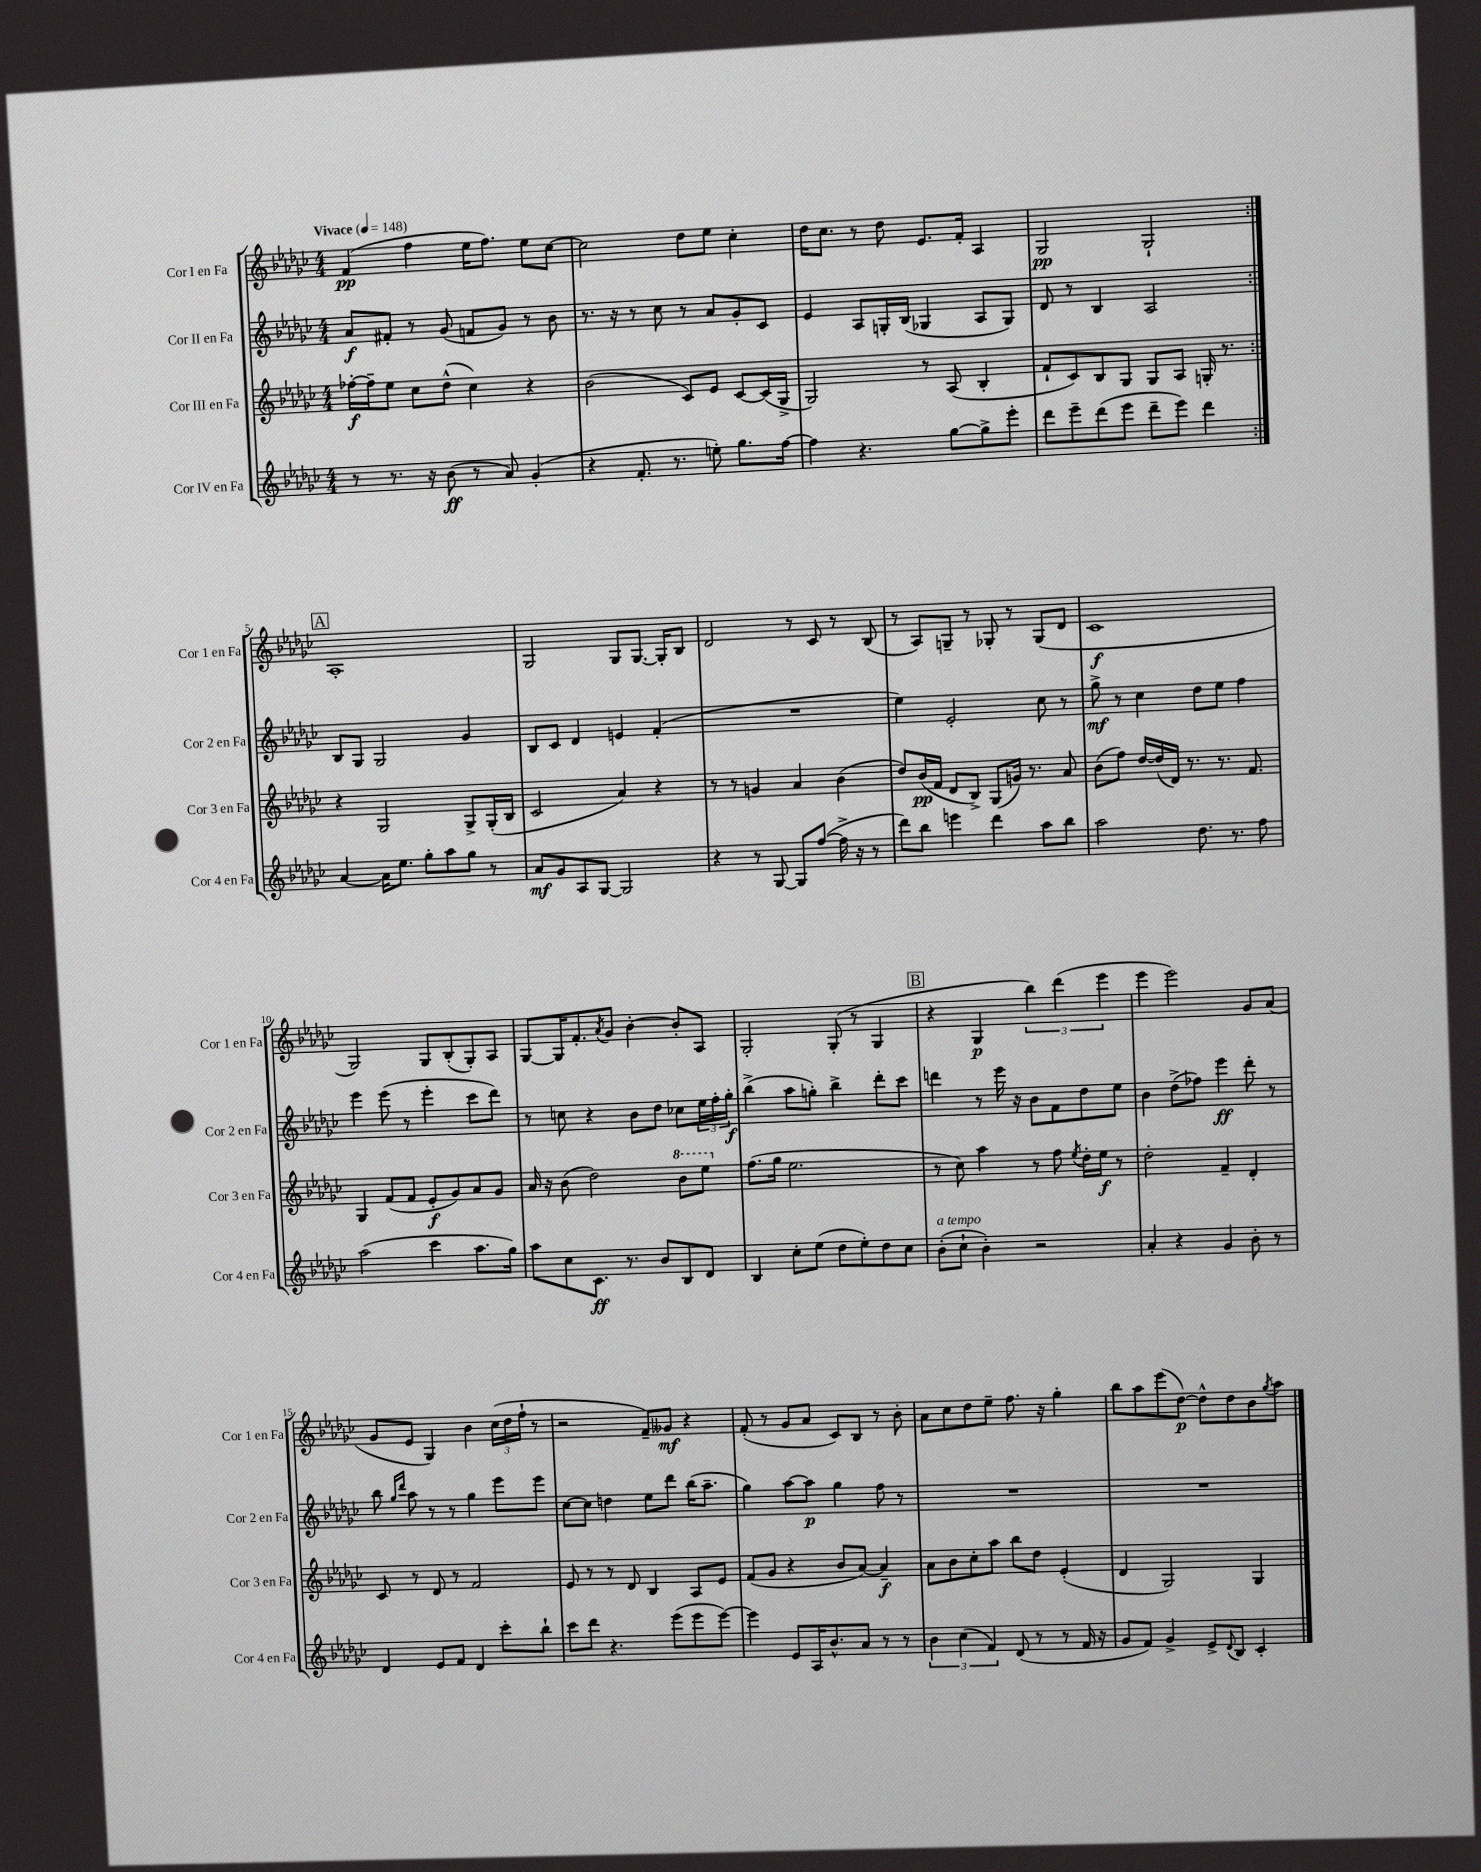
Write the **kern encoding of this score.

**kern	**dynam	**kern	**dynam	**kern	**dynam	**kern	**dynam
*part4	*part4	*part3	*part3	*part2	*part2	*part1	*part1
*staff4	*staff4	*staff3	*staff3	*staff2	*staff2	*staff1	*staff1
*I"Cor IV en Fa	*	*I"Cor III en Fa	*	*I"Cor II en Fa	*	*I"Cor I en Fa	*
*I'Cor 4 en Fa	*	*I'Cor 3 en Fa	*	*I'Cor 2 en Fa	*	*I'Cor 1 en Fa	*
*clefG2	*	*clefG2	*	*clefG2	*	*clefG2	*
*k[b-e-a-d-g-c-]	*	*k[b-e-a-d-g-c-]	*	*k[b-e-a-d-g-c-]	*	*k[b-e-a-d-g-c-]	*
*M4/4	*	*M4/4	*	*M4/4	*	*M4/4	*
*MM148	*	*MM148	*	*MM148	*	*MM148	*
=1	=1	=1	=1	=1	=1	=1	=1
!	!	!	!	!	!	!LO:TX:a:B:t=Vivace	!
8r	.	[16ff-X'\LL	f	8a-/L	f	(4f/	pp
.	.	16ff-~\J]	.	.	.	.	.
8.r	.	8ee-\J	.	8f#X'/J	.	.	.
.	.	8cc-\L	.	8r	.	4ff\	.
16r	.	.	.	.	.	.	.
(8b-\	ff	(8dd-^^\J	.	(8g-/	.	.	.
8r	.	4cc-\)	.	8fn/L	.	16ee-\KL	.
.	.	.	.	.	.	8.ff\J)	.
8a-/)	.	.	.	8g-/J)	.	.	.
(4g-'/	.	4r	.	8r	.	8ee-\L	.
.	.	.	.	8b-\	.	[8cc-\J	.
=2	=2	=2	=2	=2	=2	=2	=2
4r	.	(2b-\	.	8.r	.	2cc-\]	.
.	.	.	.	16r	.	.	.
8.f'/	.	.	.	8r	.	.	.
.	.	.	.	8cc-\	.	.	.
8.r	.	.	.	.	.	.	.
.	.	8c-/L)	.	8r	.	8dd-\L	.
8een'\)	.	8e-/J	.	8a-/L	.	8ee-\J	.
8.gg-\L	.	[8c-/L	.	8g-'/	.	4cc-'\	.
.	.	(16c-/L]	.	8c-/J	.	.	.
[16ff\Jk	.	16G-^/JJ	.	.	.	.	.
=3	=3	=3	=3	=3	=3	=3	=3
4ff\]	.	2G-/)	.	4e-/	.	16dd-\KL	.
.	.	.	.	.	.	8.cc-\J	.
4.r	.	.	.	8A-/L	.	8r	.
.	.	.	.	16Gn'/L	.	8dd-\	.
.	.	.	.	(16B-/JJ	.	.	.
.	.	8r	.	4G-X/	.	8.e-/L	.
[8gg-\L	.	(8A-/	.	.	.	.	.
.	.	.	.	.	.	16f'/Jk	.
8gg-^\]	.	4B-'/	.	8A-/L	.	4A-/	.
8eee-'\J	.	.	.	8G-/J)	.	.	.
=4	=4	=4	=4	=4	=4	=4	=4
8ddd-\L	.	8f`/L	.	8d-/	.	2G-/	pp
8eee-~\	.	8c-/)	.	8r	.	.	.
(8ddd-\	.	8B-/	.	4B-/	.	.	.
8eee-\J	.	8G-/J	.	.	.	.	.
8ddd-~\L	.	8G-/L	.	2A-/	.	2G-`/	.
8eee-\J)	.	8A-/J	.	.	.	.	.
4ddd-\	.	16Gn'/	.	.	.	.	.
.	.	8.r	.	.	.	.	.
!!LO:LB:g=z
!!LO:REH:place=s1:t=A
=5:|!	=5:|!	=5:|!	=5:|!	=5:|!	=5:|!	=5:|!	=5:|!
[4a-/	.	4r	.	8B-/L	.	1A-'	.
.	.	.	.	8G-/J	.	.	.
16a-\KL]	.	2G-/	.	2G-/	.	.	.
8.ee-\J	.	.	.	.	.	.	.
8gg-'\L	.	.	.	.	.	.	.
8aa-\	.	.	.	.	.	.	.
8gg-\J	.	8G-^/L	.	4g-/	.	.	.
8r	.	(16G-'/L	.	.	.	.	.
.	.	16B-/JJ	.	.	.	.	.
=6	=6	=6	=6	=6	=6	=6	=6
8a-/L	mf	2c-/	.	8B-/L	.	2G-/	.
8g-/	.	.	.	8c-/J	.	.	.
8A-/	.	.	.	4d-/	.	.	.
[8G-/J	.	.	.	.	.	.	.
2G-/]	.	4a-/)	.	4en/	.	8G-/L	.
.	.	.	.	.	.	[8.G-/J	.
.	.	4r	.	(4f'/	.	.	.
.	.	.	.	.	.	16G-'/KL]	.
.	.	.	.	.	.	8B-/J	.
=7	=7	=7	=7	=7	=7	=7	=7
4r	.	8r	.	1r	.	2d-/	.
.	.	8r	.	.	.	.	.
8r	.	4gn/	.	.	.	.	.
[8G-/	.	.	.	.	.	.	.
8G-/L]	.	4a-/	.	.	.	8r	.
([8ff/J	.	.	.	.	.	8c-/	.
16ff^\]	.	(4b-\	.	.	.	8r	.
16r	.	.	.	.	.	.	.
8r	.	.	.	.	.	(8B-/	.
=8	=8	=8	=8	=8	=8	=8	=8
8ddd-\L)	.	8dd-/L)	.	4ee-\)	.	8r	.
8bb-\J	.	(16b-/L	pp	.	.	8A-/L)	.
.	.	16f/JJ	.	.	.	.	.
4eeen\	.	8d-/L	.	2e-'/	.	8Gn~/J	.
.	.	8B-^/J)	.	.	.	8r	.
4ddd-\	.	(8G-/L	.	.	.	8G-X'/	.
.	.	16gn/Jk)	.	.	.	8r	.
.	.	8.r	.	.	.	.	.
8aa-\L	.	.	.	8cc-\	.	(8G-/L	.
8bb-\J	.	8a-/	.	8r	.	8d-/J	.
=9	=9	=9	=9	=9	=9	=9	=9
2aa-\	.	(8b-\L	.	8gg-^\	mf	1c-	f
.	.	8ff\J)	.	8r	.	.	.
.	.	[16dd-/LL	.	4cc-\	.	.	.
.	.	(16dd-/]	.	.	.	.	.
.	.	16d-/JJ)	.	.	.	.	.
.	.	8.r	.	.	.	.	.
8.dd-\	.	.	.	8dd-\L	.	.	.
.	.	8.r	.	8ee-\J	.	.	.
8.r	.	.	.	.	.	.	.
.	.	.	.	4ff\	.	.	.
.	.	8.f/	.	.	.	.	.
8ff\	.	.	.	.	.	.	.
!!LO:LB:g=z
=10	=10	=10	=10	=10	=10	=10	=10
(2aa-\	.	4G-/	.	4eee-\	.	2G-/)	.
.	.	(8f/L	.	(8eee-\	.	.	.
.	.	8f/J	.	8r	.	.	.
4ccc-\	.	8e-'/L	f	4eee-'\	.	8G-/L	.
.	.	8g-/)	.	.	.	(8B-'/	.
8.aa-\L	.	8a-/	.	8ccc-\L	.	8G-'/)	.
.	.	8g-/J	.	8ddd-\J)	.	8A-/J	.
16gg-\Jk)	.	.	.	.	.	.	.
=11	=11	=11	=11	=11	=11	=11	=11
8aa-\L	.	16a-/	.	8r	.	[8G-/L	.
.	.	16r	.	.	.	.	.
8cc-\	.	(8b-\	.	8ccn\	.	16G-/K]	.
.	.	.	.	.	.	8.f'/	.
8.c-\J	ff	2dd-\)	.	4r	.	.	.
.	.	.	.	.	.	8qa-/	.
.	.	.	.	.	.	8g-/J	.
8.r	.	.	.	.	.	.	.
.	.	.	.	8b-\L	.	[4b-'\	.
8b-/L	.	.	.	8dd-\J	.	.	.
*	*	*8va	*	*	*	*	*
8B-/	.	8bb-\L	.	8cc-X\L	.	8b-'/L]	.
8d-/J	.	8eee-\J	.	24ee-\L	.	8A-/J	.
.	.	.	.	24ff'\	.	.	.
.	.	.	.	24gg-'\JJ	f	.	.
=12	=12	=12	=12	=12	=12	=12	=12
*	*	*X8va	*	*	*	*	*
4B-/	.	(8.ff\L	.	(4bb-^\	.	2G-'/	.
.	.	16gg-\Jk	.	.	.	.	.
8cc-'\L	.	2.ee-\	.	8aa-\L	.	.	.
(8ee-\J	.	.	.	8ggn'\J)	.	.	.
8dd-\L	.	.	.	4bb-^\	.	(8G-'/	.
8ee-'\)	.	.	.	.	.	8r	.
8dd-\	.	.	.	8ddd-'\L	.	4G-/	.
8cc-\J	.	.	.	8ccc-\J	.	.	.
!!LO:REH:place=s1:t=B
=13	=13	=13	=13	=13	=13	=13	=13
!LO:TX:a:i:t=a tempo	!	!	!	!	!	!	!
(8b-'\L	.	8r	.	4dddn\	.	4r	.
8cc-`\J	.	8cc-\)	.	.	.	.	.
4b-'\)	.	4aa-\	.	8r	.	4G-/	p
.	.	.	.	16eee-\	.	.	.
.	.	.	.	16r	.	.	.
2r	.	8r	.	8b-\L	.	6bb-\)	.
.	.	8ff\	.	8f\	.	.	.
.	.	.	.	.	.	(6ddd-\	.
.	.	8qee-/	.	.	.	.	.
.	.	16dd-'\LL	.	8dd-\	.	.	.
.	.	16ee-\JJ	f	.	.	.	.
.	.	.	.	.	.	6eee-\	.
.	.	8r	.	8ee-\J	.	.	.
=14	=14	=14	=14	=14	=14	=14	=14
4a-'/	.	2dd-'\	.	4b-\	.	4eee-\	.
4r	.	.	.	(8dd-^\L	.	2eee-\)	.
.	.	.	.	8ff-X\J)	.	.	.
4g-/	.	4f~/	.	4eee-\	ff	.	.
8b-'\	.	4d-'/	.	8ddd-'\	.	8g-/L	.
8r	.	.	.	8r	.	(8a-/J	.
!!LO:LB:g=z
=15	=15	=15	=15	=15	=15	=15	=15
4d-/	.	8c-/	.	8bb-\	.	8g-/L	.
.	.	.	.	16qqgg-/LL	.	.	.
.	.	.	.	16qqddd-/JJ	.	.	.
.	.	8r	.	8aa-\	.	8e-/J	.
8e-/L	.	8d-/	.	8r	.	4G-/)	.
8f/J	.	8r	.	8r	.	.	.
4d-/	.	2f/	.	4gg-\	.	4b-\	.
8ccc-'\L	.	.	.	8eee-\L	.	(24cc-\LL	.
.	.	.	.	.	.	24dd-\	.
.	.	.	.	.	.	24ff`\JJ	.
8bb-`\J	.	.	.	8eee-\J	.	8r	.
=16	=16	=16	=16	=16	=16	=16	=16
8ccc-\L	.	8e-/	.	[8cc-\L	.	2r	.
8ddd-\J	.	8r	.	8cc-\J]	.	.	.
4.r	.	8r	.	4ddn\	.	.	.
.	.	8d-/	.	.	.	.	.
.	.	4B-/	.	8ee-\L	.	8f~/L)	.
(8eee-\L	.	.	.	8ddd-\J	.	8g--X/J	mf
8eee-\	.	8A-/L	.	(16bb-\KL	.	4r	.
.	.	.	.	8.aa-~\J	.	.	.
[8eee-\J)	.	8e-/J	.	.	.	.	.
=17	=17	=17	=17	=17	=17	=17	=17
4eee-\]	.	(8f/L	.	4gg-\)	.	(8f'/	.
.	.	8g-/J	.	.	.	8r	.
8e-/L	.	4r	.	[8aa-\L	.	8g-/L	.
16A-/K	.	.	.	8aa-\J]	p	8a-/J	.
8.b-^^/	.	.	.	.	.	.	.
.	.	8b-/L	.	4gg-\	.	8c-/L)	.
8a-/J	.	[8a-/J)	.	.	.	8B-/J	.
8r	.	4a-~/]	f	8ff\	.	8r	.
8r	.	.	.	8r	.	8b-'\	.
=18	=18	=18	=18	=18	=18	=18	=18
6b-\	.	8a-\L	.	1r	.	8a-\L	.
.	.	8b-\	.	.	.	8cc-\	.
(6cc-\	.	.	.	.	.	.	.
.	.	8cc-'\	.	.	.	8dd-\	.
6f/)	.	.	.	.	.	.	.
.	.	8aa-\J	.	.	.	8ee-~\J	.
(8d-/	.	8bb-\L	.	.	.	8.ff\	.
8r	.	8dd-\J	.	.	.	.	.
.	.	.	.	.	.	16r	.
8r	.	(4e-'/	.	.	.	4gg-'\	.
16f/	.	.	.	.	.	.	.
16r	.	.	.	.	.	.	.
=19	=19	=19	=19	=19	=19	=19	=19
8g-/L	.	4d-/	.	1r	.	8bb-\L	.
8f/J)	.	.	.	.	.	8aa-\	.
4g-^/	.	2G-/)	.	.	.	(8eee-\	.
.	.	.	.	.	.	[8dd-\J)	p
8e-^/L	.	.	.	.	.	8dd-^^\L]	.
8qqd-/	.	.	.	.	.	.	.
8B-/J	.	.	.	.	.	8dd-\	.
4c-'/	.	4G-/	.	.	.	8b-\	.
.	.	.	.	.	.	8qgg-/	.
.	.	.	.	.	.	8aa-\J	.
==	==	==	==	==	==	==	==
*-	*-	*-	*-	*-	*-	*-	*-
